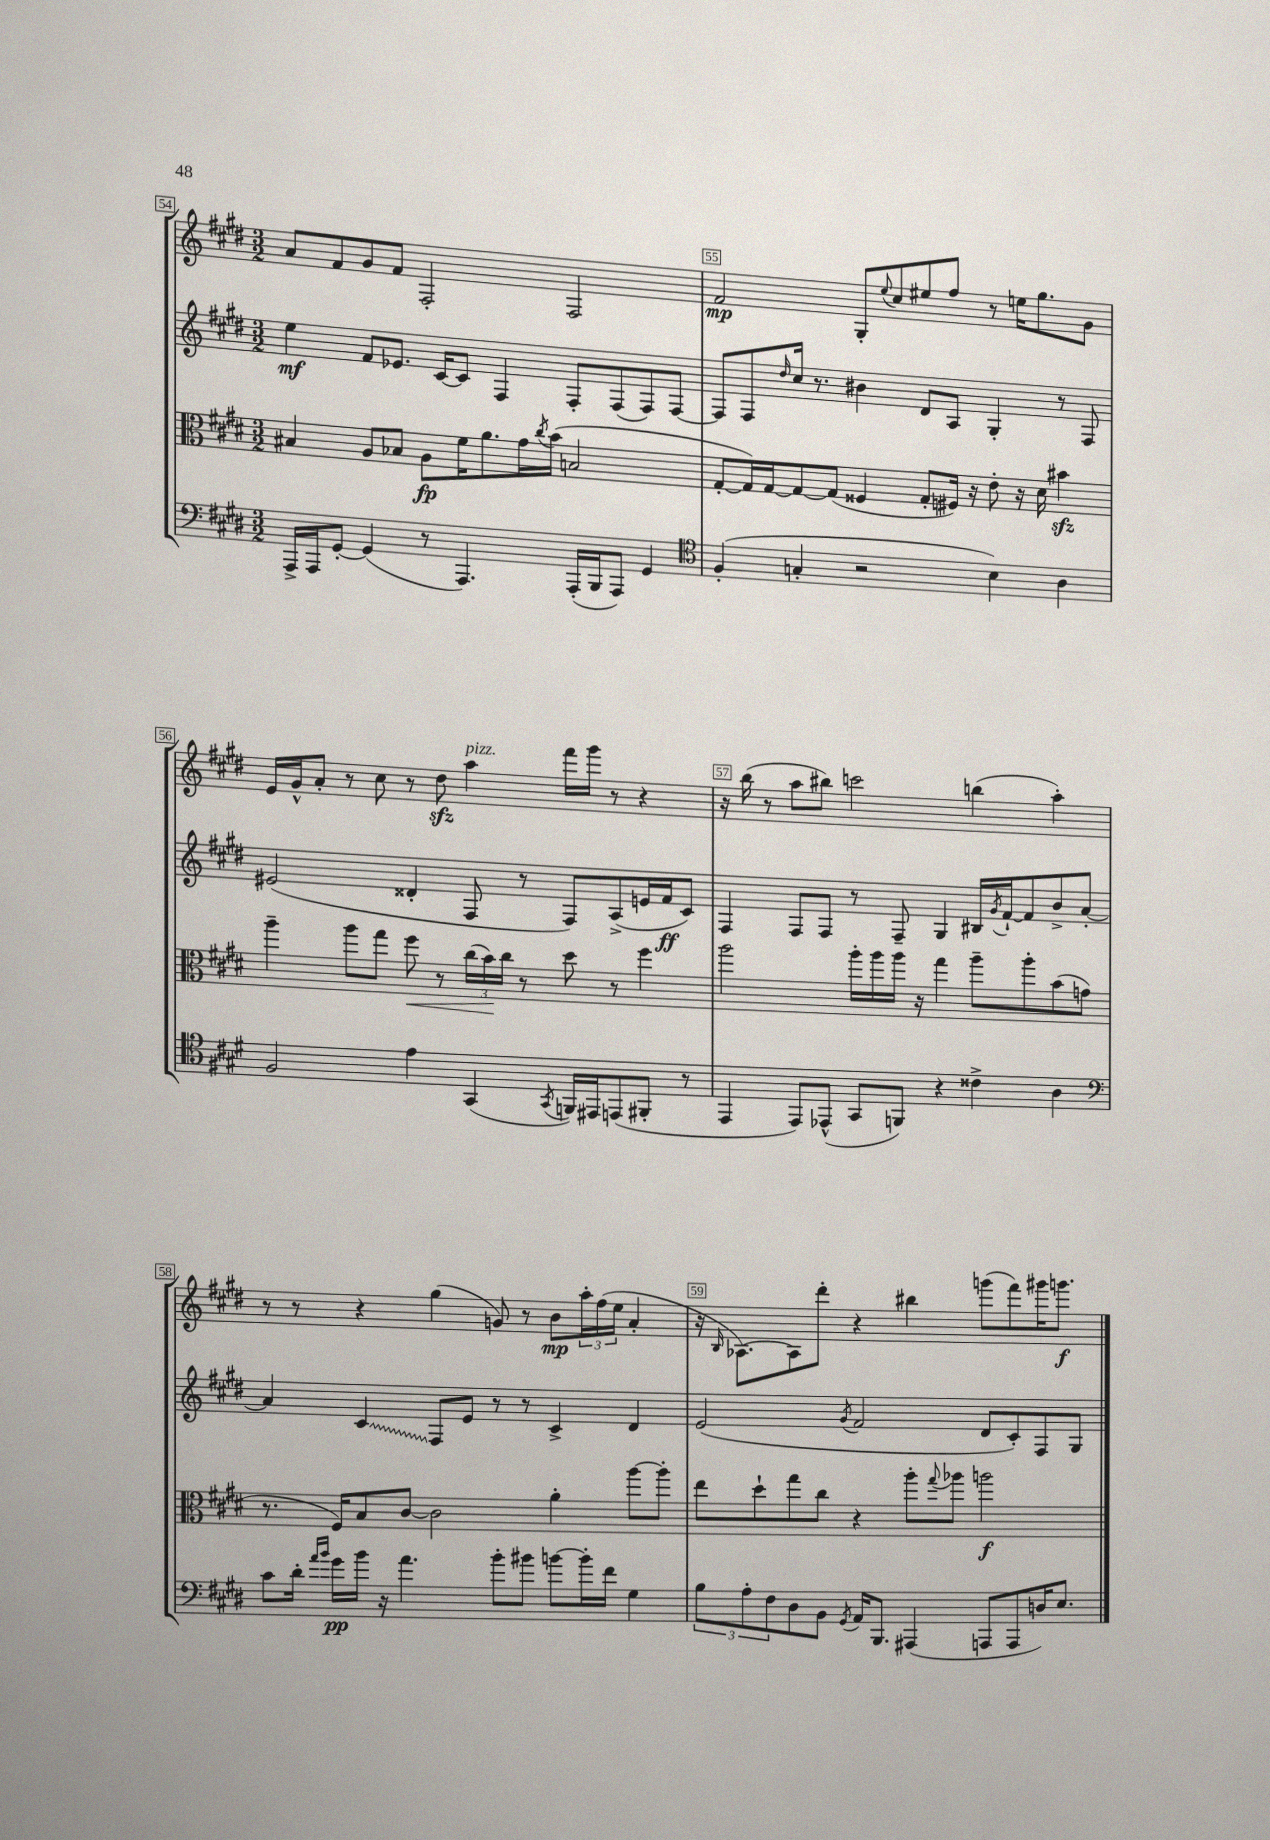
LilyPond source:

<<
\new StaffGroup <<
\new Staff = "s0" {
    \clef treble \key e \major \numericTimeSignature \time 3/2
    a'8 fis'8 gis'8 fis'8 fis2-. fis2 |
    fis'2\mp gis8-. \appoggiatura { e''8 } cis''8 eis''8 fis''8 r8 e''16 gis''8. gis'8 |
    e'16 gis'16-^ a'8-. r8 cis''8 r8 dis''8\sfz a''4^\markup { \italic "pizz." } fis'''16 gis'''16 r8 r4 |
    r16 b''16( r8 a''8 bis''8) c'''2 b''4( a''4-.) |
    r8 r8 r4 gis''4( g'8) r8 b'8\mp \tuplet 3/2 { a''16-. fis''16( e''16 } a'4-. |
    r16 \grace { b16 } aes8.~) aes8 dis'''8-. r4 bis''4 g'''8( fis'''8) gis'''16 g'''8.\f \bar "|." |
}
\new Staff = "s1" {
    \clef treble \key e \major \numericTimeSignature \time 3/2
    e''4\mf fis'8 ees'8. cis'16~ cis'8 fis4 fis8-. fis8( fis8) fis8~ |
    fis8 fis8 \grace { dis''16 } cis''16 r8. bis'4 dis'8 a8 gis4-. r8 fis8 |
    eis'2( disis'4-. fis8 r8 fis8) a8->( e'16 fis'16\ff cis'8) |
    fis4 fis8 fis8 r8 fis8-- gis4 bis16 \acciaccatura { gis'8 } fis'16~-! fis'8 b'8-> a'8~-. |
    a'4 \once \override Glissando.style = #'zigzag cis'4\glissando fis8 e'8 r8 r8 cis'4-> dis'4 |
    e'2( \acciaccatura { gis'8 } fis'2 dis'8 cis'8-.) fis8 gis8 \bar "|." |
}
\new Staff = "s2" {
    \clef alto \key e \major \numericTimeSignature \time 3/2
    bis4 a8 bes8 a8\fp fis'16 a'8. gis'16 \acciaccatura { cis''8 } b'16( b2 |
    gis8~-. gis16) gis16~ gis8~ gis8( fisis4 gis8-. fis16) r16 e'8-. r16 dis'16 bis'4\sfz |
    a''4-- a''8 gis''8 fis''8\< r8 \tuplet 3/2 { cis''16( b'16\!) cis''16 } r8 dis''8 r8 fis''4 |
    a''2 a''16-. a''16 a''16 r16 gis''4 a''8-- a''8-. b'8( g'8 |
    r8. fis16) b8 cis'8~ cis'2 a'4-. a''8~ a''8-. |
    e''8 dis''8-! gis''8 cis''8 r4 a''8-. \appoggiatura { gis''8 } aes''8 a''2\f \bar "|." |
}
\new Staff = "s3" {
    \clef bass \key e \major \numericTimeSignature \time 3/2
    a,,16-> a,,16 gis,8~-. gis,4( r8 a,,4.) a,,16-.( b,,16 a,,8) gis,4 |
    \clef tenor fis4-.( g4-. r2 b4) a4 |
    fis2 e'4 gis,4( \acciaccatura { gis,8 } f,16) eis,16 e,8( fis,8-. r8 |
    e,4 e,8) ees,8-^( gis,8 f,8) r4 cisis'4-> a4 |
    \clef bass cis'8 dis'16-. \grace { a'16 b'16 } gis'16\pp b'16 r16 a'4. b'8-. bis'8 b'8~ b'16-. fis'16 gis4 |
    \tuplet 3/2 { b8 a8-. fis8 } dis8 b,8 \acciaccatura { gis,8 } a,16 b,,8. ais,,4( a,,8 a,,8 d16) e8. \bar "|." |
}
>>
>>
\layout { \context { \Score currentBarNumber = #54 \override BarNumber.break-visibility = ##(#f #t #t) barNumberVisibility = #all-bar-numbers-visible \override BarNumber.stencil = #(make-stencil-boxer 0.1 0.3 ly:text-interface::print) } }
